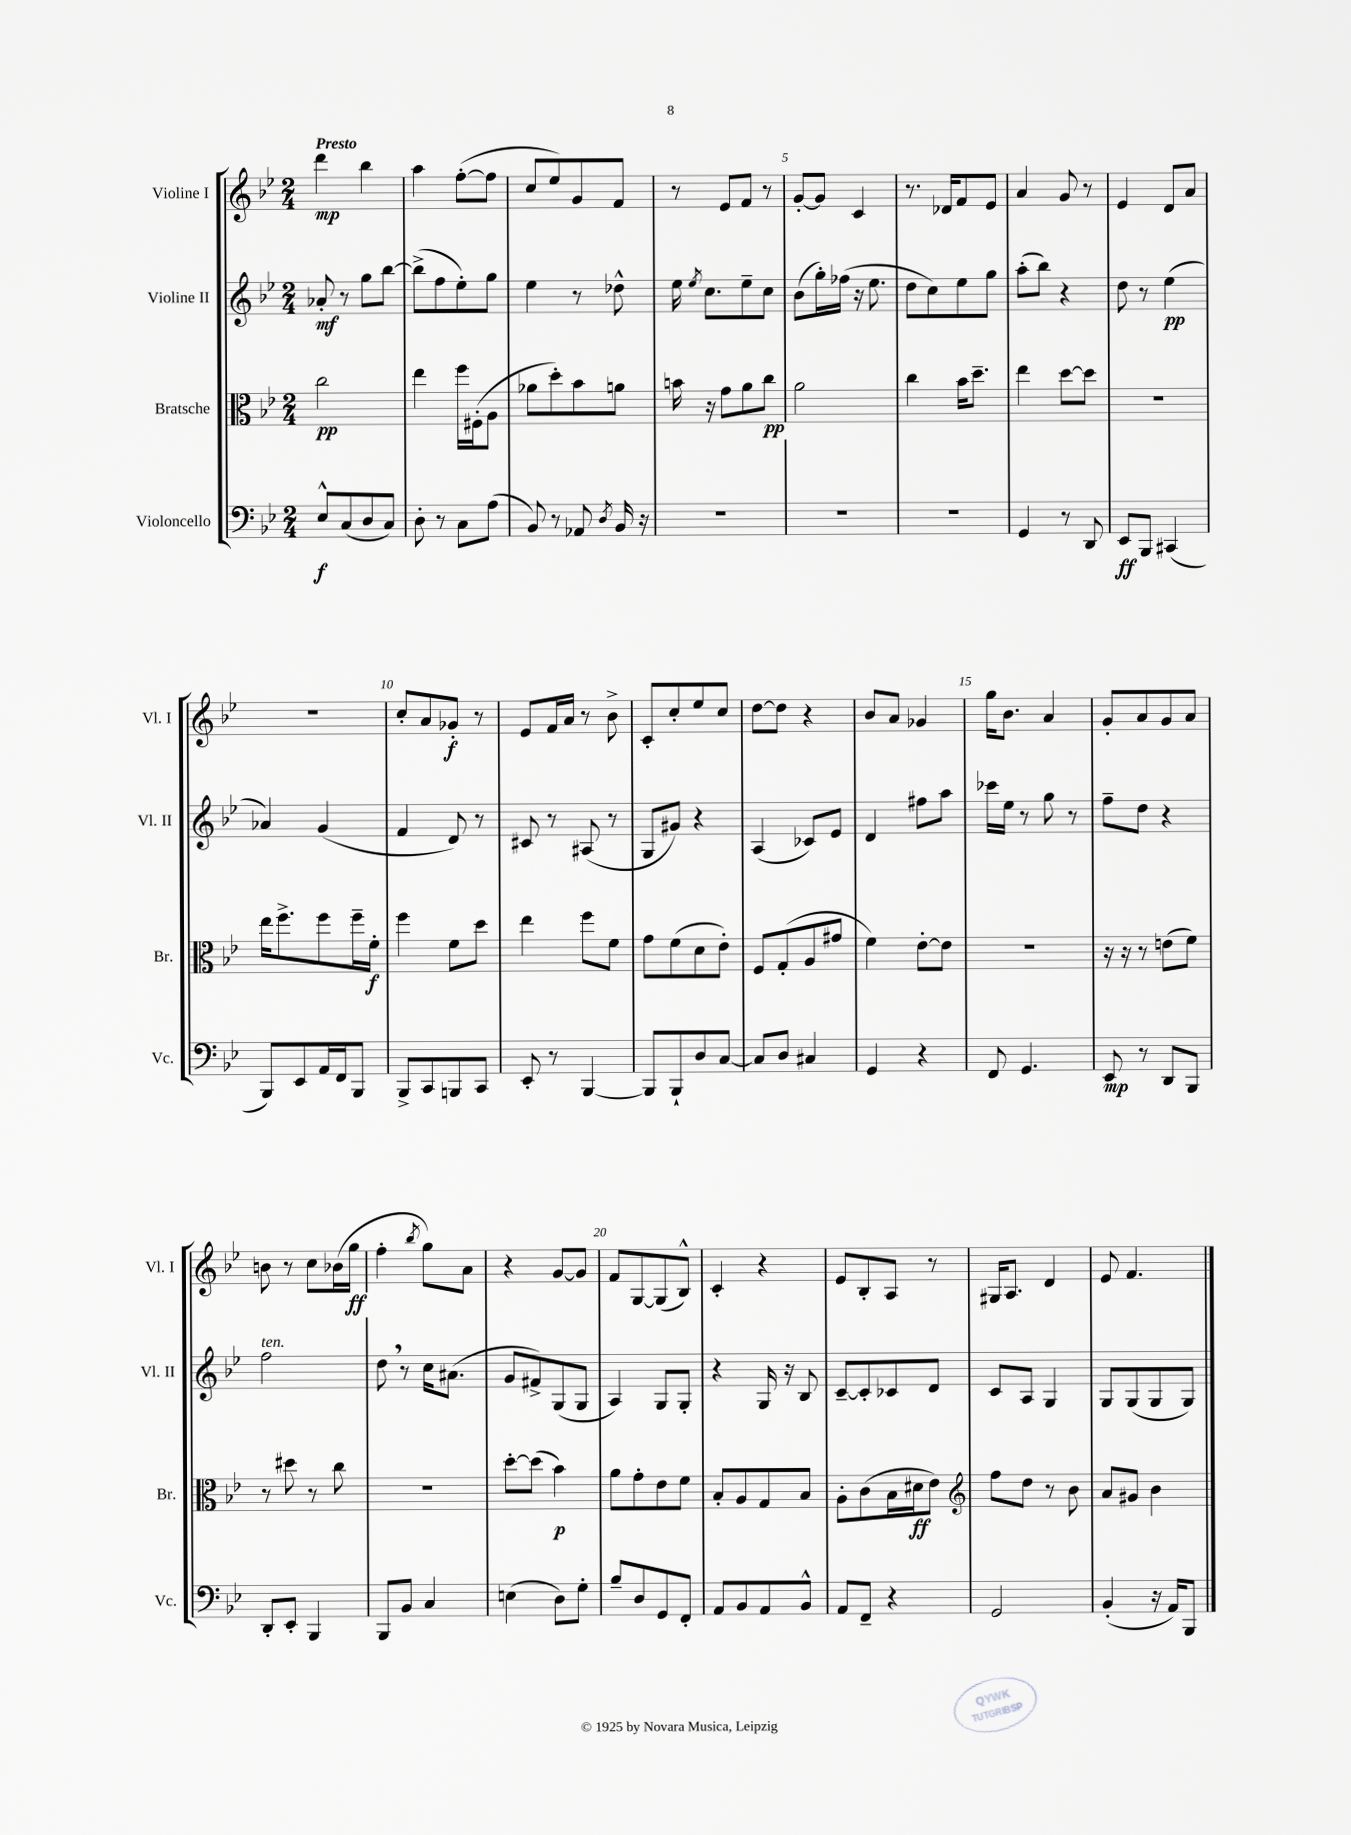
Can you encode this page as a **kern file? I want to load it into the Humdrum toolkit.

**kern	**kern	**kern	**kern
*staff4	*staff3	*staff2	*staff1
*clefF4	*clefC3	*clefG2	*clefG2
*k[b-e-]	*k[b-e-]	*k[b-e-]	*k[b-e-]
*M2/4	*M2/4	*M2/4	*M2/4
8E-^^/L	2cc\	8a-'/	4ddd\
(8C/	.	8r	.
8D/	.	8gg\L	4bb-\
8C/J)	.	[8bb-\J	.
=	=	=	=
8D'\	4ee-\	(8bb-^\]L	4aa\
8r	.	8ff\	.
8C\L	16ff\LL	8ee-'\)	([8ff'\L
.	(16F#'\J	.	.
(8A\J	8A\J	8gg\J	8ff\]J
=	=	=	=
8BB-/)	8a-\L	4ee-\	8cc/L
8r	8dd'\)	.	8ee-/)
8AA-/	8b-\	8r	8g/
8qD/	.	.	.
16BB-/	8a\J	8dd-^^\	8f/J
16r	.	.	.
=	=	=	=
2r	16b\	16ee-\	8r
.	.	8qee-/	.
.	16r	8.cc\L	.
.	8g\L	.	8e-/L
.	8a\	8ee-~\	8f/J
.	8cc\J	8cc\J	8r
=	=	=	=
2r	2a\	(8b-\L	[8g'/L
.	.	16gg'\L)	8g/]J
.	.	(16ff-\JJ	.
.	.	16r	4c/
.	.	8.ee-\	.
=	=	=	=
2r	4cc\	8dd\L	8.r
.	.	8cc\)	.
.	.	.	16d-/LK
.	16b-\LK	8ee-\	8f/
.	8.dd~\J	.	.
.	.	8gg\J	8e-/J
=	=	=	=
4GG/	4ee-\	(8aa'\L	4a/
.	.	8bb-\J)	.
8r	[8dd\L	4r	8g/
8DD/	8dd\]J	.	8r
=	=	=	=
8EE-/L	2r	8dd\	4e-/
8BBB-/J	.	8r	.
(4CC#/	.	(4ee-\	8d/L
.	.	.	8a/J
=	=	=	=
8BBB-/L)	16ee-\LK	4a-/)	2r
.	8.ff^\	.	.
8EE-/	.	.	.
16AA/L	8ff\	(4g/	.
16FF/J	.	.	.
8BBB-/J	16ff~\L	.	.
.	16f'\JJ	.	.
=	=	=	=
8BBB-^/L	4ff\	4f/	8cc'/L
8CC/	.	.	8a/
8BBB/	8f\L	8d/)	8g-'/J
8CC/J	8dd\J	8r	8r
=	=	=	=
8EE-'/	4ee-\	8c#/	8e-/L
8r	.	8r	16f/L
.	.	.	16a/JJ
[4BBB-/	8ff\L	(8A#/	8r
.	8f\J	8r	8b-^\
=	=	=	=
8BBB-/]L	8g\L	8G/L	8c'/L
8BBB-`/	(8f\	8g#/J)	8cc'/
8D/	8d\	4r	8ee-/
[8C/J	8e-'\J)	.	8cc/J
=	=	=	=
8C/]L	8F/L	(4A/	[8dd\L
8D/J	(8G'/	.	8dd\]J
4C#/	8A/	8c-/L)	4r
.	8g#/J	8e-/J	.
=	=	=	=
4GG/	4f\)	4d/	8b-/L
.	.	.	8a/J
4r	[8e-'\L	8ff#\L	4g-/
.	8e-\]J	8aa\J	.
=	=	=	=
8FF/	2r	16ccc-\LL	16gg\LK
.	.	16ee-\JJ	8.b-\J
4.GG/	.	8r	.
.	.	8gg\	4a/
.	.	8r	.
=	=	=	=
8EE-/	16r	8ff~\L	8g'/L
.	16r	.	.
8r	8r	8dd\J	8a/
8DD/L	(8e\L	4r	8g/
8BBB-/J	8f\J)	.	8a/J
=	=	=	=
8DD'/L	8r	2ff\	8b\
8EE-'/J	8dd#\	.	8r
4BBB-/	8r	.	8cc\L
.	8cc\	.	(16b-\L
.	.	.	16gg\JJ
=	=	=	=
8BBB-/L	2r	8dd\	4ff'\
8BB-/J	.	8r	.
.	.	.	8qbb-/
4C/	.	16cc\LK	8gg\L)
.	.	(8.a#\J	.
.	.	.	8a\J
=	=	=	=
(4E\	[8dd'\L	8g/L	4r
.	(8dd\]J	8f#^/)	.
8D\L)	4b-\)	(8G/	[8g/L
8G'\J	.	8G/J	8g/]J
=	=	=	=
8B-~/L	8a\L	4A/)	8f/L
8D/	8g'\	.	[8G/
8GG/	8e-\	8G/L	(8G/]
8FF'/J	8f\J	8G'/J	8B-^^/J)
=	=	=	=
8AA/L	8B-'/L	4r	4c'/
8BB-/	8A/	.	.
8AA/	8G/	16G/	4r
.	.	16r	.
8BB-^^/J	8B-/J	8B-/	.
=	=	=	=
8AA/L	8A'\L	[8c~/L	8e-/L
8FF~/J	(8c\	8c'/]	8B-'/
4r	16B-\L	8c-/	8A/J
.	16d#\J	.	.
.	8e-\J)	8d/J	8r
=	=	=	=
*	*clefG2	*	*
2GG/	8ff\L	8c/L	16G#/LK
.	.	.	8.A/J
.	8dd\J	8A/J	.
.	8r	4G/	4d/
.	8b-\	.	.
=	=	=	=
(4BB-'/	8a/L	8G/L	8e-/
.	8g#/J	(8G/	4.f/
16r	4b-\	8G/	.
16AA/LK)	.	.	.
8BBB-/J	.	8G/J)	.
==	==	==	==
*-	*-	*-	*-
